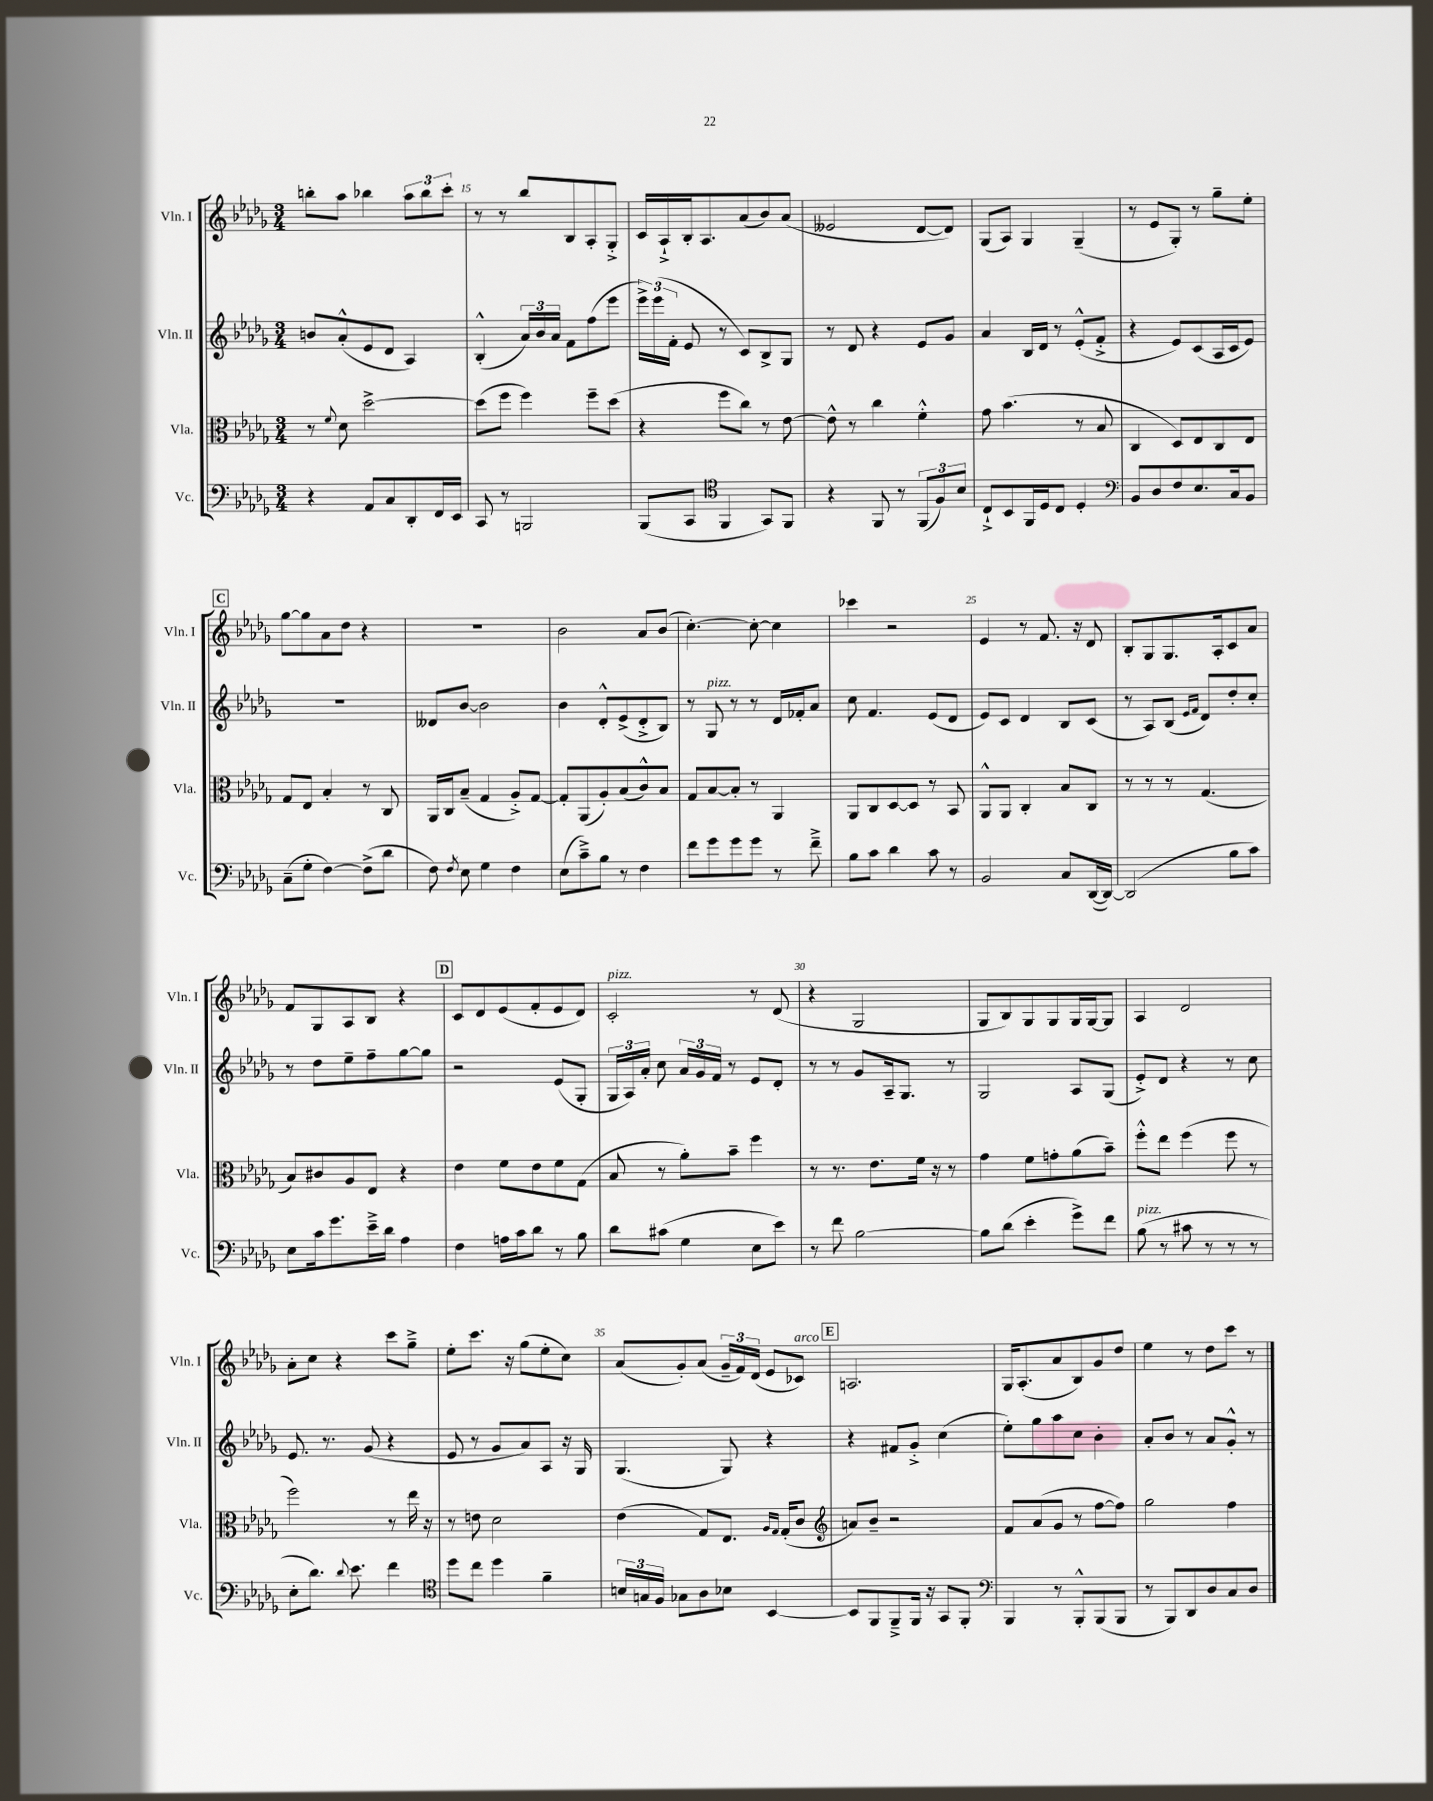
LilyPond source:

<<
\new StaffGroup <<
\new Staff = "s0" \with { instrumentName = "Vln. I" shortInstrumentName = "Vln. I" } {
    \clef treble \key des \major \numericTimeSignature \time 3/4
    \autoBeamOff b''8[-. aes''8] bes''4 \tuplet 3/2 { aes''8[ bes''8 c'''8]-. } |
    r8 r8 bes''8[ bes8 aes8-. ges8]-.-> |
    c'16[ aes16-!-> bes16-. aes8. aes'8( bes'8) aes'8]( |
    eeses'2 des'8[~ des'8]) |
    ges8[( aes8]) ges4 ges4--( |
    r8 ees'8[ ges8]-.) r8 ges''8[-- ees''8]-. |
    \mark \markup { \box "C" } ges''8[~ ges''8 aes'8 des''8] r4 |
    R2. |
    bes'2 aes'8[ bes'8]( |
    c''4.~-.) c''8~-. c''4 |
    ces'''4 r2 |
    ees'4 r8 f'8. r16 des'8 |
    bes8[-. ges8 ges8. aes16-. c'8 aes'8] |
    f'8[ ges8 aes8 bes8] r4 |
    \mark \markup { \box "D" } c'8[ des'8 ees'8( f'8-. ees'8 des'8]) |
    c'2-.^\markup { \italic "pizz." } r8 des'8( |
    r4 ges2 |
    ges8[ bes8) ges8 ges8 ges16 ges16~ ges8] |
    aes4 des'2 |
    aes'8[-. c''8] r4 c'''8[ ges''8]---> |
    ees''8[-. c'''8.] r16 ges''8[( ees''8-. c''8]) |
    aes'8[( ges'8-.) aes'8]( \tuplet 3/2 { ges'16[-- f'16) des'16]( } ees'8[ ces'8]^\markup { \italic "arco" }) |
    \mark \markup { \box "E" } a2. |
    ges16[ aes8.-.( aes'8 bes8) ges'8 des''8] |
    ees''4 r8 des''8[ c'''8] r8 \bar "|." |
}
\new Staff = "s1" \with { instrumentName = "Vln. II" shortInstrumentName = "Vln. II" } {
    \clef treble \key des \major \numericTimeSignature \time 3/4
    \autoBeamOff b'8[ aes'8-.-^( ees'8 des'8] aes4) |
    bes4-.-^( \tuplet 3/2 { aes'16[) bes'16 aes'16] } f'8[ f''8( ees'''8] |
    \tuplet 3/2 { ees'''16[->) ees'''16( f'16]-. } ees'8 r8 c'8[) bes8-> ges8] |
    r8 des'8 r4 ees'8[ ges'8] |
    aes'4 bes16[ des'16] r8 ees'8[-.-^( f'8]-.-> |
    r4 ees'8[) c'8( aes16 c'16 ees'8]) |
    \mark \markup { \box "C" } R2. |
    deses'8[ bes'8]~ bes'2 |
    bes'4 des'8[-.-^ ees'8->( des'8-.-> bes8]) |
    r8 ges8^\markup { \italic "pizz." } r8 r8 des'16[ fes'16-. aes'8] |
    c''8 f'4. ees'8[( des'8] |
    ees'8[) c'8] des'4 bes8[ c'8]( |
    r8 aes8[) bes8]( \grace { ees'16[ f'16] } des'8[) des''8-. c''8]-. |
    r8 des''8[ ees''8-- f''8-- ges''8~ ges''8] |
    \mark \markup { \box "D" } r2 ees'8[( ges8]-. |
    \tuplet 3/2 { ges16[ aes16) aes'16]-. } c''8 \tuplet 3/2 { aes'16[ ges'16 f'16] } r8 ees'8[ des'8]-. |
    r8 r8 ges'8[ aes16-- ges8.] r8 |
    ges2 aes8[ ges8]( |
    ees'8[-.->) des'8] r4 r8 c''8 |
    ees'8. r8. ges'8( r4 |
    ees'8 r8 ges'8[ aes'8) aes8] r16 ges16 |
    ges4.( ges8) r4 |
    \mark \markup { \box "E" } r4 fis'8[ ges'8]-.-> c''4( |
    ees''8[-.) ges''8 aes''8 c''8] bes'4-. |
    aes'8[-. bes'8] r8 aes'8[ ges'8]-.-^ r8 \bar "|." |
}
\new Staff = "s2" \with { instrumentName = "Vla." shortInstrumentName = "Vla." } {
    \clef alto \key des \major \numericTimeSignature \time 3/4
    \autoBeamOff r8 \appoggiatura { f'8 } des'8 des''2~-> |
    des''8[( f''8] f''4) f''8[-- des''8]( |
    r4 f''8[ c''8]) r8 ees'8~ |
    ees'8-^ r8 c''4 f'4-.-^ |
    ges'8 bes'4.( r8 bes8 |
    c4 des8[) ees8 c8 ees8] |
    \mark \markup { \box "C" } ges8[ ees8] bes4-. r8 c8 |
    aes,16[ c16 bes8]--( ges4 aes8[-.->) ges8]~ |
    ges8[-. aes,8( aes8-.) bes8( c'8-^) bes8] |
    ges8[ bes8~ bes8]-. r8 aes,4 |
    aes,8[ c8 des8~ des8] r8 bes,8 |
    aes,8[-^ aes,8] c4-. bes8[ c8] |
    r8 r8 r8 ges4.( |
    bes8[) cis'8 aes8 ees8] r4 |
    \mark \markup { \box "D" } ees'4 f'8[ ees'8 f'8 ges8]( |
    bes8 r8 aes'8[-.) bes'8]-- f''4 |
    r8 r8. ees'8.[ f'16] r16 r8 |
    ges'4 f'8[ g'8-. aes'8( bes'8]--) |
    f''8[-.-^ ees''8] f''4( f''8 r8 |
    f''2) r8 ees''16 r16 |
    r8 e'8 des'2 |
    ees'4( ges8[) ees8.] \grace { aes16[ ges16] } ges16[-.( c'8] |
    \mark \markup { \box "E" } \clef treble a'8[) bes'8]-- r2 |
    f'8[ aes'8( ges'8] r8 f''8[~ f''8]) |
    ges''2 f''4 \bar "|." |
}
\new Staff = "s3" \with { instrumentName = "Vc." shortInstrumentName = "Vc." } {
    \clef bass \key des \major \numericTimeSignature \time 3/4
    \autoBeamOff r4 aes,8[ c8 des,8-. f,16 ees,16] |
    c,8 r8 b,,2 |
    bes,,8[( c,8] \clef tenor f,4 ges,8[) f,8] |
    r4 f,8 r8 \tuplet 3/2 { f,8[( f8) bes8] } |
    c8[-!-> bes,8 f,16 des16 c8] des4-. |
    \clef bass bes,8[ des8 f8 ees8. c16 bes,8] |
    \mark \markup { \box "C" } c8[--( ges8]-. f4~) f8[->( des'8] |
    f8) \acciaccatura { f8 } ees8 ges4 f4 |
    ees8[( c'8--->) bes8] r8 f4 |
    f'8[ ges'8 ges'8 ges'8] r8 f'8---> |
    bes8[ c'8] des'4 c'8 r8 |
    bes,2 c8[ des,16~( des,16]~) |
    des,2( bes8[ c'8]) |
    ees8[ c'16 ges'8. ees'16---> des'16] aes4 |
    \mark \markup { \box "D" } f4 a16[ c'16 des'8] r8 bes8 |
    des'8[ cis'8]( ges4 ees8[ ees'8]) |
    r8 f'8 bes2~ |
    bes8[ des'8]( ees'4-. ges'8[->) f'8] |
    bes8^\markup { \italic "pizz." }( r8 cis'8 r8 r8 r8 |
    ees8[-. des'8.]) \appoggiatura { des'8 } ees'8. f'4 |
    \clef tenor des''8[ c''8] des''4 f'4-- |
    \tuplet 3/2 { b16[ g16 f16] } ges8[ aes8 bes8] bes,4~ |
    \mark \markup { \box "E" } bes,8[ f,8 f,8---> f,16] r16 ges,8[ f,8]-. |
    \clef bass bes,,4 r8 bes,,8[-.-^ bes,,8( bes,,8] |
    r8 bes,,8[) des,8 des8 c8 des8] \bar "|." |
}
>>
>>
\layout { \context { \Score currentBarNumber = #14 \override BarNumber.break-visibility = ##(#f #t #t) barNumberVisibility = #(every-nth-bar-number-visible 5) } }
